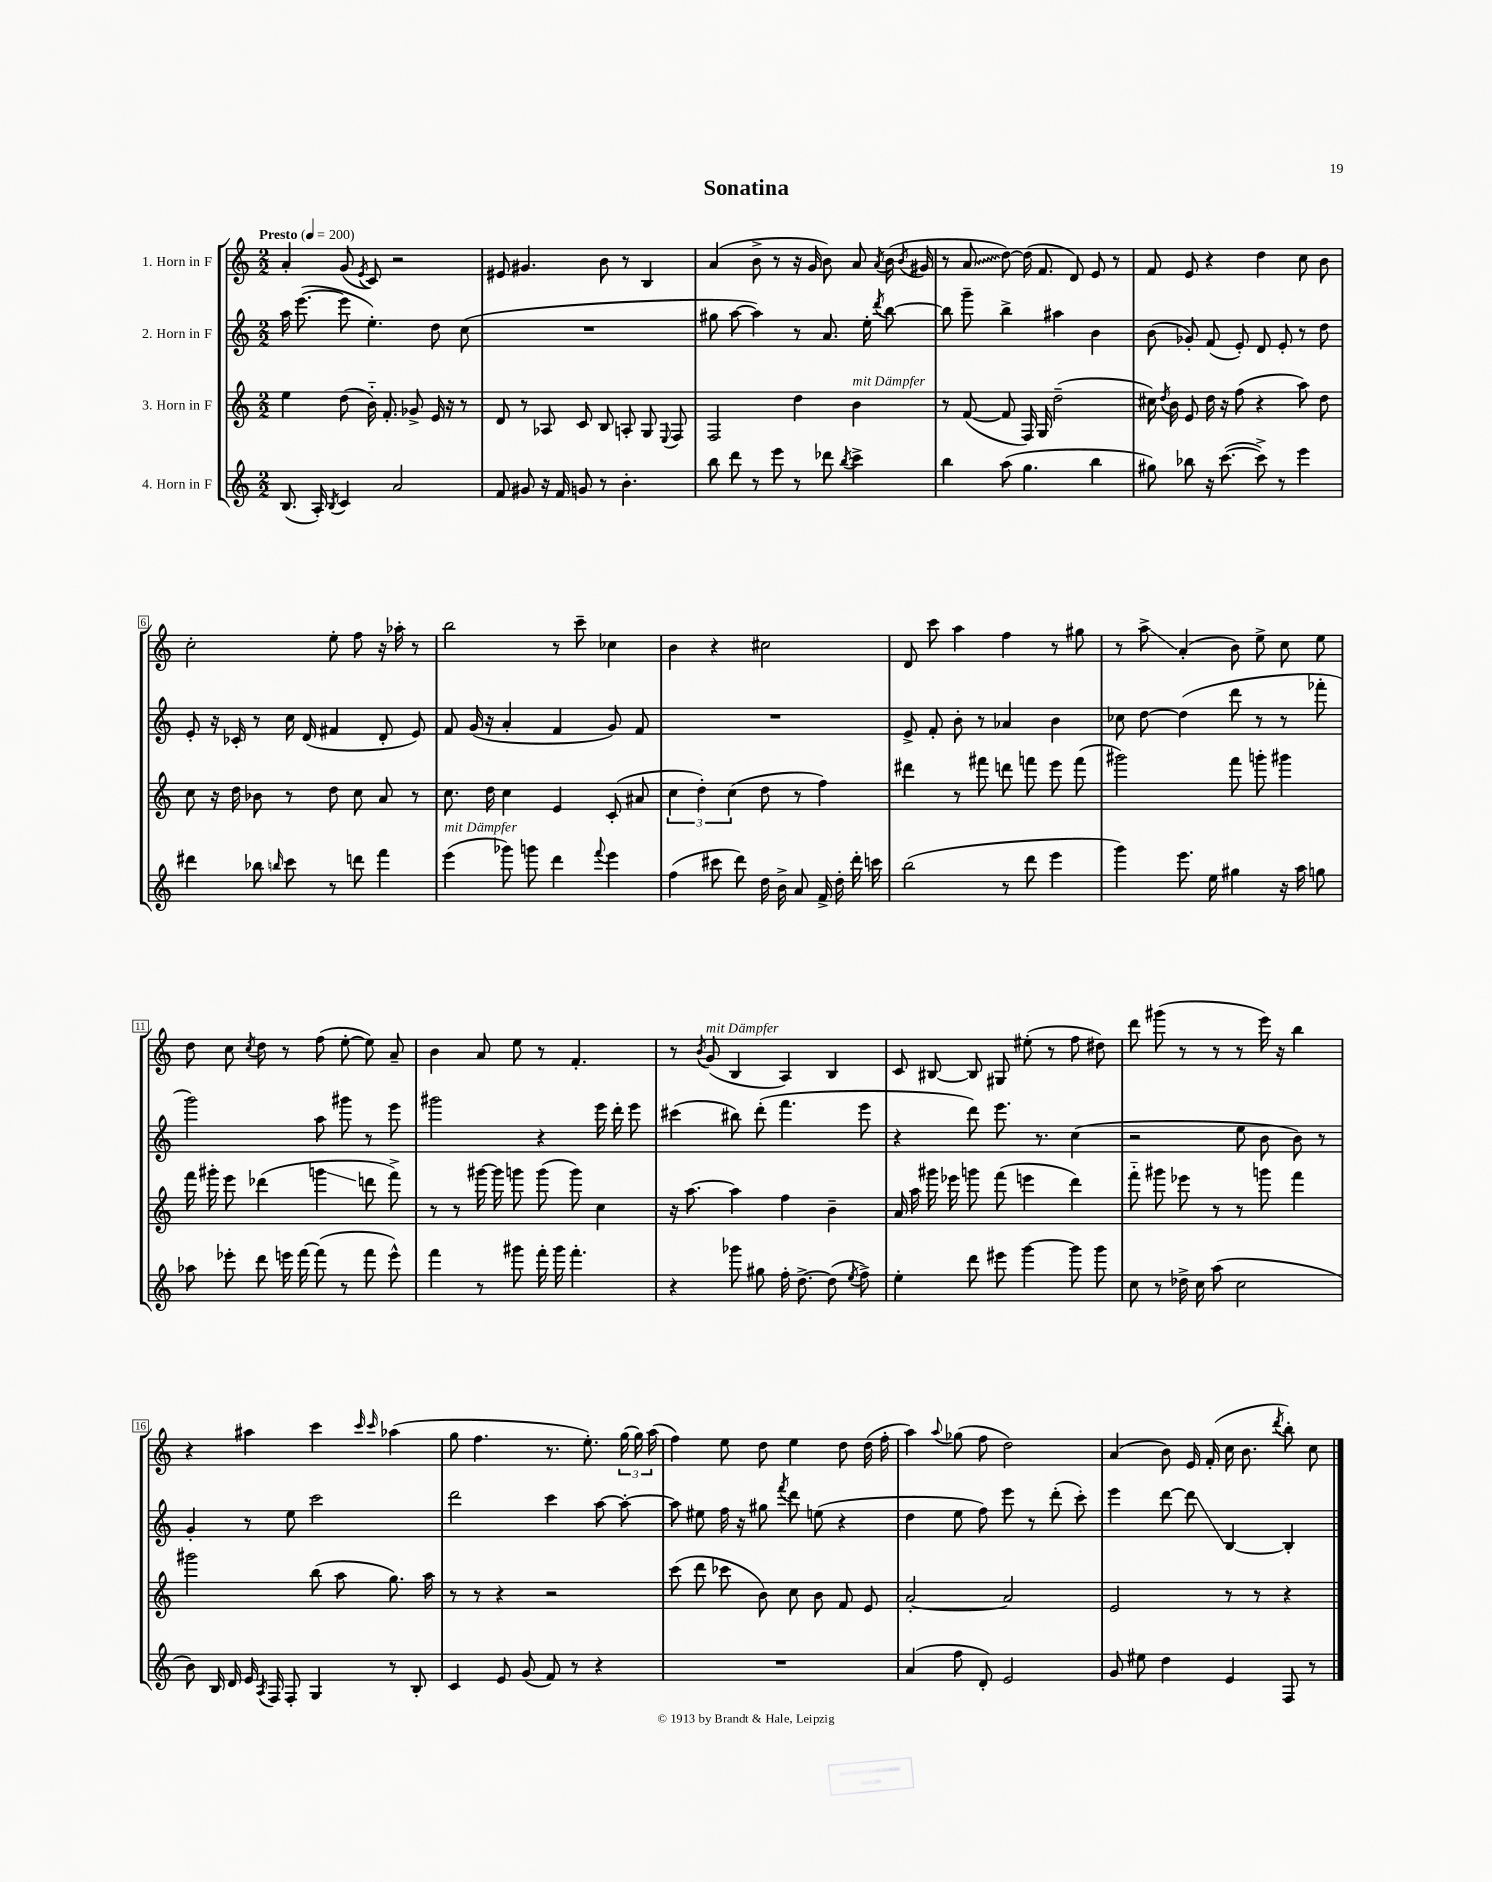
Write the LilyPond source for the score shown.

\header { title = "Sonatina" }
<<
\new StaffGroup <<
\new Staff = "s0" \with { instrumentName = "1. Horn in F" } {
    \clef treble \key c \major \numericTimeSignature \time 2/2 \tempo "Presto" 4 = 200
    \autoBeamOff a'4-. g'8( \acciaccatura { e'8 } c'8) r2 |
    eis'8 gis'4. b'8 r8 b4 |
    a'4( b'8-> r8 r16 g'16 b'8) a'8 \acciaccatura { a'8 } b'16( \acciaccatura { b'8 } gis'16 |
    r8 \once \override Glissando.style = #'zigzag a'8\glissando d''8~) d''16( f'8. d'8) e'8 r8 |
    f'8 e'8 r4 d''4 c''8 b'8 |
    c''2-. e''8-. f''8 r16 aes''16-. r8 |
    b''2 r8 c'''8-- ces''4 |
    b'4 r4 cis''2 |
    d'8 c'''8 a''4 f''4 r8 gis''8 |
    r8 a''8->\glissando a'4-.( b'8) e''8-> c''8 e''8 |
    d''8 c''8 \acciaccatura { c''8 } d''8 r8 f''8( e''8~-. e''8) a'8-- |
    b'4 a'8 e''8 r8 f'4.-. |
    r8 \acciaccatura { b'8 } g'8^\markup { \italic "mit Dämpfer" }( b4 a4) b4 |
    c'8 bis8~ bis8 gis8 eis''8-.( r8 f''8 dis''8) |
    d'''8 gis'''8( r8 r8 r8 e'''16) r16 b''4 |
    r4 ais''4 c'''4 \grace { c'''16 c'''16 } aes''4( |
    g''8 f''4. r8. e''8.-.) \tuplet 3/2 { g''16( g''16) a''16( } |
    f''4) e''8 d''8 e''4 d''8 d''16( f''16-. |
    a''4) \appoggiatura { a''8 } ges''8( f''8 d''2) |
    a'4( b'8) e'16 f'16-.( c''16 b'8. \acciaccatura { d'''8 } b''8-.) c''8 \bar "|." |
}
\new Staff = "s1" \with { instrumentName = "2. Horn in F" } {
    \clef treble \key c \major \numericTimeSignature \time 2/2
    \autoBeamOff a''16 e'''8.~( e'''8 e''4.-.) d''8 c''8( |
    R1 |
    gis''8 a''8~ a''4) r8 a'8. e''16-. \acciaccatura { d'''8 } b''8~ |
    b''8 g'''8-- b''4-> ais''4 b'4 |
    b'8( ges'8-.) f'8( e'8-.) d'8 e'8-. r8 d''8 |
    e'8-. r16 ces'16-. r8 c''16 d'16( fis'4 d'8-. e'8) |
    f'8 g'16( r16 a'4-. f'4 g'8) f'8 |
    R1 |
    e'8-> f'8-. b'8-. r8 aes'4 b'4 |
    ces''8 d''8~ d''4( d'''8 r8 r8 fes'''8-. |
    g'''2) a''8 gis'''8 r8 e'''8 |
    gis'''2 r4 e'''16 d'''16-. e'''8 |
    cis'''4( bis''8) d'''8-.( f'''4. e'''8 |
    r4 d'''8) e'''8. r8. c''4( |
    r2 e''8 b'8 b'8) r8 |
    g'4-. r8 e''8 c'''2 |
    d'''2 c'''4 a''8~ a''8~-. |
    a''8 eis''8 f''16 r16 gis''8 \acciaccatura { f'''8 } d'''8 e''8( r4 |
    d''4 e''8 f''8) e'''8 r8 d'''8-.( c'''8-.) |
    e'''4 d'''8~ d'''8\glissando b4~ b4-. \bar "|." |
}
\new Staff = "s2" \with { instrumentName = "3. Horn in F" } {
    \clef treble \key c \major \numericTimeSignature \time 2/2
    \autoBeamOff e''4 d''8( b'16-_) f'8.-. ges'8-> e'16 r16 r8 |
    d'8 r8 aes8 c'8 b8 a8-. g8 \appoggiatura { e8 } f8 |
    f2 d''4 b'4^\markup { \italic "mit Dämpfer" } |
    r8 f'8~( f'8 f16) g16 d''2--( |
    cis''16) \acciaccatura { d''8 } b'16 e'8 d''16 r16 f''8( r4 a''8) d''8 |
    c''8 r16 d''16 bes'8 r8 d''8 c''8 a'8 r8 |
    c''8. d''16 c''4 e'4 c'8-.( ais'8 |
    \tuplet 3/2 { c''4 d''4-.) c''4( } d''8 r8 f''4) |
    dis'''4 r8 fis'''8 d'''8 f'''8 e'''8 f'''8( |
    gis'''2) f'''8 g'''8-. gis'''4 |
    f'''16 gis'''16-. e'''8 des'''4( g'''4\glissando d'''8 f'''8->) |
    r8 r8 gis'''16~ gis'''16 g'''8 g'''8( g'''8) c''4 |
    r16 a''8.~ a''4 f''4 b'4-- |
    a'16 a''16 gis'''16 ees'''16 g'''8 f'''8( e'''4 d'''4) |
    f'''8-_ gis'''8 ees'''8 r8 r8 g'''8 f'''4 |
    gis'''2 b''8( a''8 g''8.) a''16 |
    r8 r8 r4 r2 |
    c'''8( d'''8 ces'''8 b'8) c''8 b'8 f'8 e'8 |
    a'2~-. a'2 |
    e'2 r8 r8 r4 \bar "|." |
}
\new Staff = "s3" \with { instrumentName = "4. Horn in F" } {
    \clef treble \key c \major \numericTimeSignature \time 2/2
    \autoBeamOff b8.( a16-.) \acciaccatura { b8 } c'4 a'2 |
    f'8 gis'8 r16 f'16 g'8 r8 b'4.-. |
    b''8 d'''8 r8 e'''8 r8 des'''8 \acciaccatura { b''8 } c'''4-> |
    b''4 a''8( g''4. b''4 |
    gis''8) bes''8 r16 c'''8.~( c'''8->) r8 e'''4 |
    dis'''4 bes''8 \grace { b''16 } c'''8 r8 d'''8 f'''4 |
    e'''4^\markup { \italic "mit Dämpfer" }( ges'''8) g'''8 d'''4 \appoggiatura { f'''8 } e'''4 |
    f''4( cis'''8 d'''8) d''16 b'16-> a'8 f'16-> d''16-. d'''16-. c'''16 |
    b''2( r8 d'''8 e'''4 |
    g'''4) e'''8. e''16 gis''4 r16 a''16 g''8 |
    aes''8 ees'''8-. d'''8 e'''16 f'''16~ f'''8( r8 f'''8 e'''8-^) |
    f'''4 r8 gis'''8 f'''16-. gis'''16 f'''4.-. |
    r4 ges'''8 gis''8 f''16-. d''8.~-> d''8( \acciaccatura { e''8 } f''8->) |
    e''4-. d'''8 eis'''8 g'''4~ g'''8 g'''8 |
    c''8 r8 des''16-> c''16 a''8( c''2 |
    b'8) b16 d'16 e'16 \acciaccatura { a8 } f16 f8-. g4 r8 b8-. |
    c'4 e'8 g'8( f'8) r8 r4 |
    R1 |
    a'4( f''8 d'8-.) e'2 |
    g'8 eis''8 d''4 e'4 f8 r8 \bar "|." |
}
>>
>>
\layout { \context { \Score \override BarNumber.stencil = #(make-stencil-boxer 0.1 0.3 ly:text-interface::print) } }
